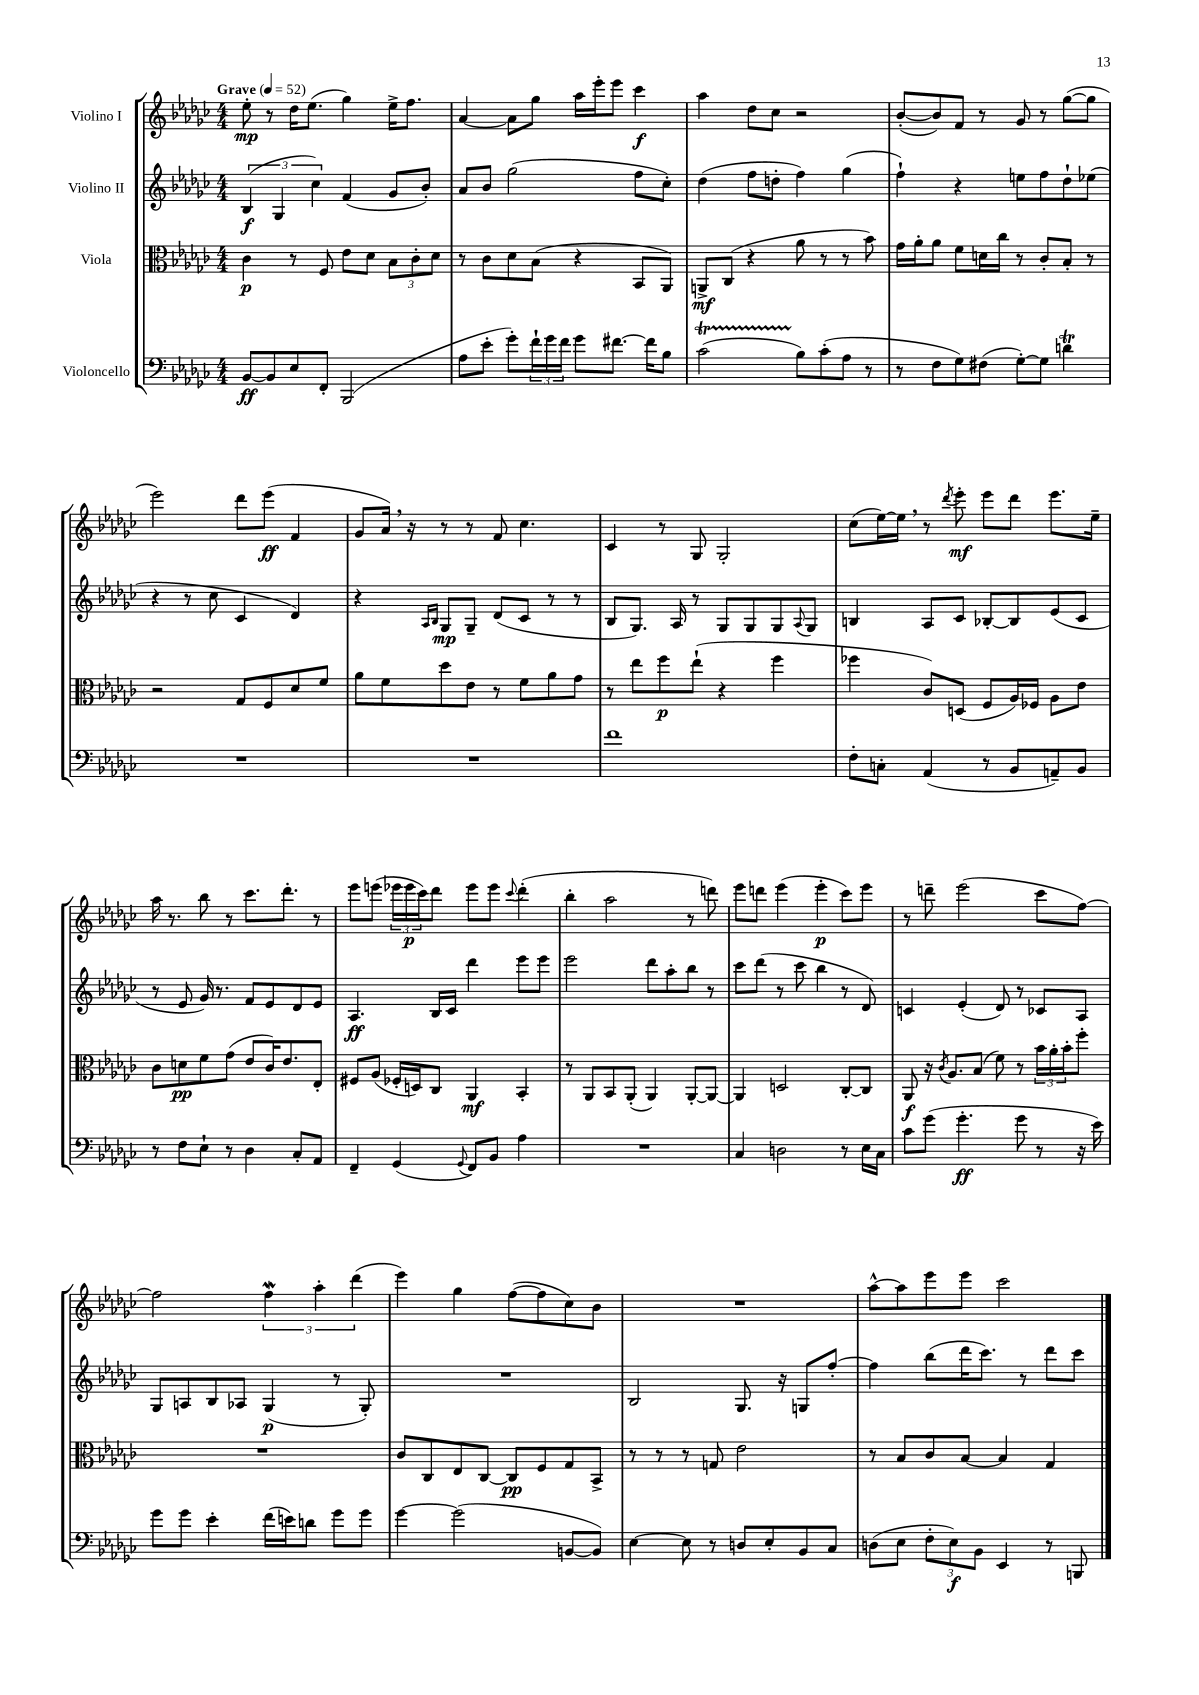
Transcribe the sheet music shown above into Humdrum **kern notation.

**kern	**kern	**kern	**kern
*staff4	*staff3	*staff2	*staff1
*clefF4	*clefC3	*clefG2	*clefG2
*k[b-e-a-d-g-c-]	*k[b-e-a-d-g-c-]	*k[b-e-a-d-g-c-]	*k[b-e-a-d-g-c-]
*M4/4	*M4/4	*M4/4	*M4/4
*MM52	*MM52	*MM52	*MM52
[8BB-/L	4c-\	(6B-/	8ee-'\
8BB-/]	.	.	8r
.	.	6G-/	.
8E-/	8r	.	16dd-\LK
.	.	.	(8.ee-\J
.	.	6cc-\)	.
8FF'/J	8F/	.	.
(2BBB-/	8e-\L	(4f/	4gg-\)
.	8d-\J	.	.
.	12B-\L	8g-/L	16ee-^\LK
.	.	.	8.ff\J
.	12c-'\	.	.
.	.	8b-'/J)	.
.	12d-\J	.	.
=	=	=	=
8A-\L	8r	8a-/L	[4a-/
8e-'\J	8c-\L	8b-/J	.
8g-'\L)	8d-\	(2gg-\	8a-\]L
24f`\L	(8B-\J	.	8gg-\J
24g-\	.	.	.
24f\JJ	.	.	.
8g-\L	4r	.	16aa-\LL
.	.	.	16eee-'\J
[8.f#\J	.	.	8eee-\J
.	8BB-/L	8ff\L	4ccc-\
16f#\]LK	.	.	.
8B-\J	8AA-/J)	8cc-'\J)	.
=	=	=	=
(2c-\	8AA^/L	(4dd-\	4aa-\
.	(8C-/J	.	.
.	4r	8ff\L	8dd-\L
.	.	8dd'\J	8cc-\J
8B-\L)	8a-\	4ff\)	2r
(8c-'\	8r	.	.
8A-\J	8r	(4gg-\	.
8r	8b-\)	.	.
=	=	=	=
8r	16g-\LL	4ff`\)	([8b-'/L
.	16a-'\J	.	.
8F\L	8a-\J	.	8b-/])
8G-\)	8f\L	4r	8f/J
(8F#\J	16d\L	.	8r
.	16cc-\JJ	.	.
[8G-'\L)	8r	8ee\L	8g-/
8G-\]J	8c-'/L	8ff\	8r
4d\	8B-'/J	8dd-`\	([8gg-\L
.	8r	(8ee-\J	8gg-\]J
=	=	=	=
1r	2r	4r	2eee-\)
.	.	8r	.
.	.	8cc-\	.
.	8G-/L	4c-/	8ddd-\L
.	8F/	.	(8eee-\J
.	8d-/	4d-/)	4f/
.	8f/J	.	.
=	=	=	=
1r	8a-\L	4r	8g-/L
.	8f\	.	16a-/Jk)
.	.	.	16r
.	.	16qqA-/LL	.
.	.	16qqB-/JJ	.
.	8dd-\	8G-/L	8r
.	8e-\J	8G-~/J	8r
.	8r	(8d-/L	8f/
.	8f\L	8c-/J	4.cc-\
.	8a-\	8r	.
.	8g-\J	8r	.
=	=	=	=
1f	8r	8B-/L	4c-/
.	8ee-\L	8.G-/J)	.
.	8ff\	.	8r
.	.	16A-/	.
.	(8ee-`\J	8r	8G-/
.	4r	8G-/L	2G-'/
.	.	8G-/	.
.	4ff\	8G-/	.
.	.	8qqA-/	.
.	.	8G-/J	.
=	=	=	=
8F'\L	4ff-\	4B/	(8cc-\L
8C'\J	.	.	[16ee-\L)
.	.	.	16ee-\]JJ
(4AA-/	8c-/L)	8A-/L	8r
.	.	.	8qddd-/
.	(8D/J	8c-/J	8eee-'\
8r	8F/L	[8B-'/L	8eee-\L
8BB-/L	16A-/L)	8B-/]	8ddd-\J
.	16F-/JJ	.	.
8AA~/)	8A-\L	(8e-/	8.eee-\L
8BB-/J	8e-\J	8c-/J	.
.	.	.	16ee-~\Jk
=	=	=	=
8r	8c-\L	8r	16aa-\
.	.	.	8.r
8F\L	8d\	8e-/	.
8E-`\J	8f\	16g-/)	8bb-\
.	.	8.r	.
8r	(8g-\J	.	8r
4D-\	8e-/L	8f/L	8.ccc-\L
.	16c-/K)	8e-/	.
.	8.e-/	.	8.ddd-'\J
8C-'/L	.	8d-/	.
8AA-/J	8E-'/J	8e-/J	8r
=	=	=	=
4FF~/	8F#/L	4.A-/	8eee-\L
.	(8A-/J	.	(8eee\J
(4GG-/	16F-'/LL	.	24eee-\LL
.	.	.	24eee-\
.	16D/J)	.	.
.	.	.	24ccc-\J)
.	8C-/J	16B-/LL	8ddd-\J
.	.	16c-/JJ	.
8qqGG-/	.	.	.
8FF/L)	4AA-/	4ddd-\	8eee-\L
8BB-/J	.	.	8eee-\J
.	.	.	8qqccc-/
4A-\	4BB-'/	8eee-\L	(4ddd-'\
.	.	8eee-\J	.
=	=	=	=
1r	8r	2eee-\	4bb-'\
.	8AA-/L	.	.
.	8BB-/	.	2aa-\
.	(8AA-'/J	.	.
.	4AA-/)	8ddd-\L	.
.	.	8aa-'\	.
.	[8AA-'/L	8bb-\J	8r
.	8AA-/_J	8r	8ddd\)
=	=	=	=
4C-/	4AA-/]	8ccc-\L	8eee-\L
.	.	(8ddd-\J	8ddd\J
2D\	2D/	8r	(4eee-\
.	.	8ccc-\	.
.	.	4bb-\	4eee-'\
8r	[8C-'/L	8r	8ccc-\L)
16E-\LL	8C-/]J	8d-/)	8eee-\J
16C-\JJ	.	.	.
=	=	=	=
8c-\L	8AA-/	4c/	8r
(8g-\J	16r	.	8ddd~\
.	8qc-/	.	.
.	8.A-/L	.	.
4.g-'\	.	(4e-'/	(2eee-\
.	(8B-/J	.	.
.	8f\)	8d-/)	.
8g-\	8r	8r	.
8r	24b-\LL	8c-/L	8ccc-\L
.	24a-'\	.	.
.	24b-'\J	.	.
16r	8ff'\J	8A-/J	[8ff\J)
16e-\)	.	.	.
=	=	=	=
8g-\L	1r	8G-/L	2ff\]
8g-\J	.	8A/	.
4e-'\	.	8B-/	.
.	.	8A-/J	.
(16f\LL	.	(4G-/	6ff\
16e\J)	.	.	.
8d\J	.	.	.
.	.	.	6aa-'\
8g-\L	.	8r	.
.	.	.	(6ddd-\
8g-\J	.	8G-'/)	.
=	=	=	=
[4g-\	8c-/L	1r	4eee-\)
.	8C-/	.	.
(2g-\]	8E-/	.	4gg-\
.	[8C-/J	.	.
.	8C-/]L	.	([8ff\L
.	8F/	.	8ff\]
[8BB/L	8G-/	.	8cc-\)
8BB/]J)	8BB-^/J	.	8b-\J
=	=	=	=
[4E-\	8r	2B-/	1r
.	8r	.	.
8E-\]	8r	.	.
8r	8G/	.	.
8D/L	2e-\	8.G-/	.
8E-'/	.	.	.
.	.	16r	.
8BB-/	.	8G/L	.
8C-/J	.	[8ff'/J	.
=	=	=	=
(8D\L	8r	4ff\]	[8aa-^^\L
8E-\J	8B-/L	.	8aa-\]
12F'\L	8c-/	(8bb-\L	8eee-\
12E-\)	.	.	.
.	[8B-/J	16ddd-\K	8eee-\J
12BB-\J	.	.	.
.	.	8.ccc-\J)	.
4EE-/	4B-/]	.	2ccc-\
.	.	8r	.
8r	4G-/	8ddd-\L	.
8BBB/	.	8ccc-\J	.
==	==	==	==
*-	*-	*-	*-
